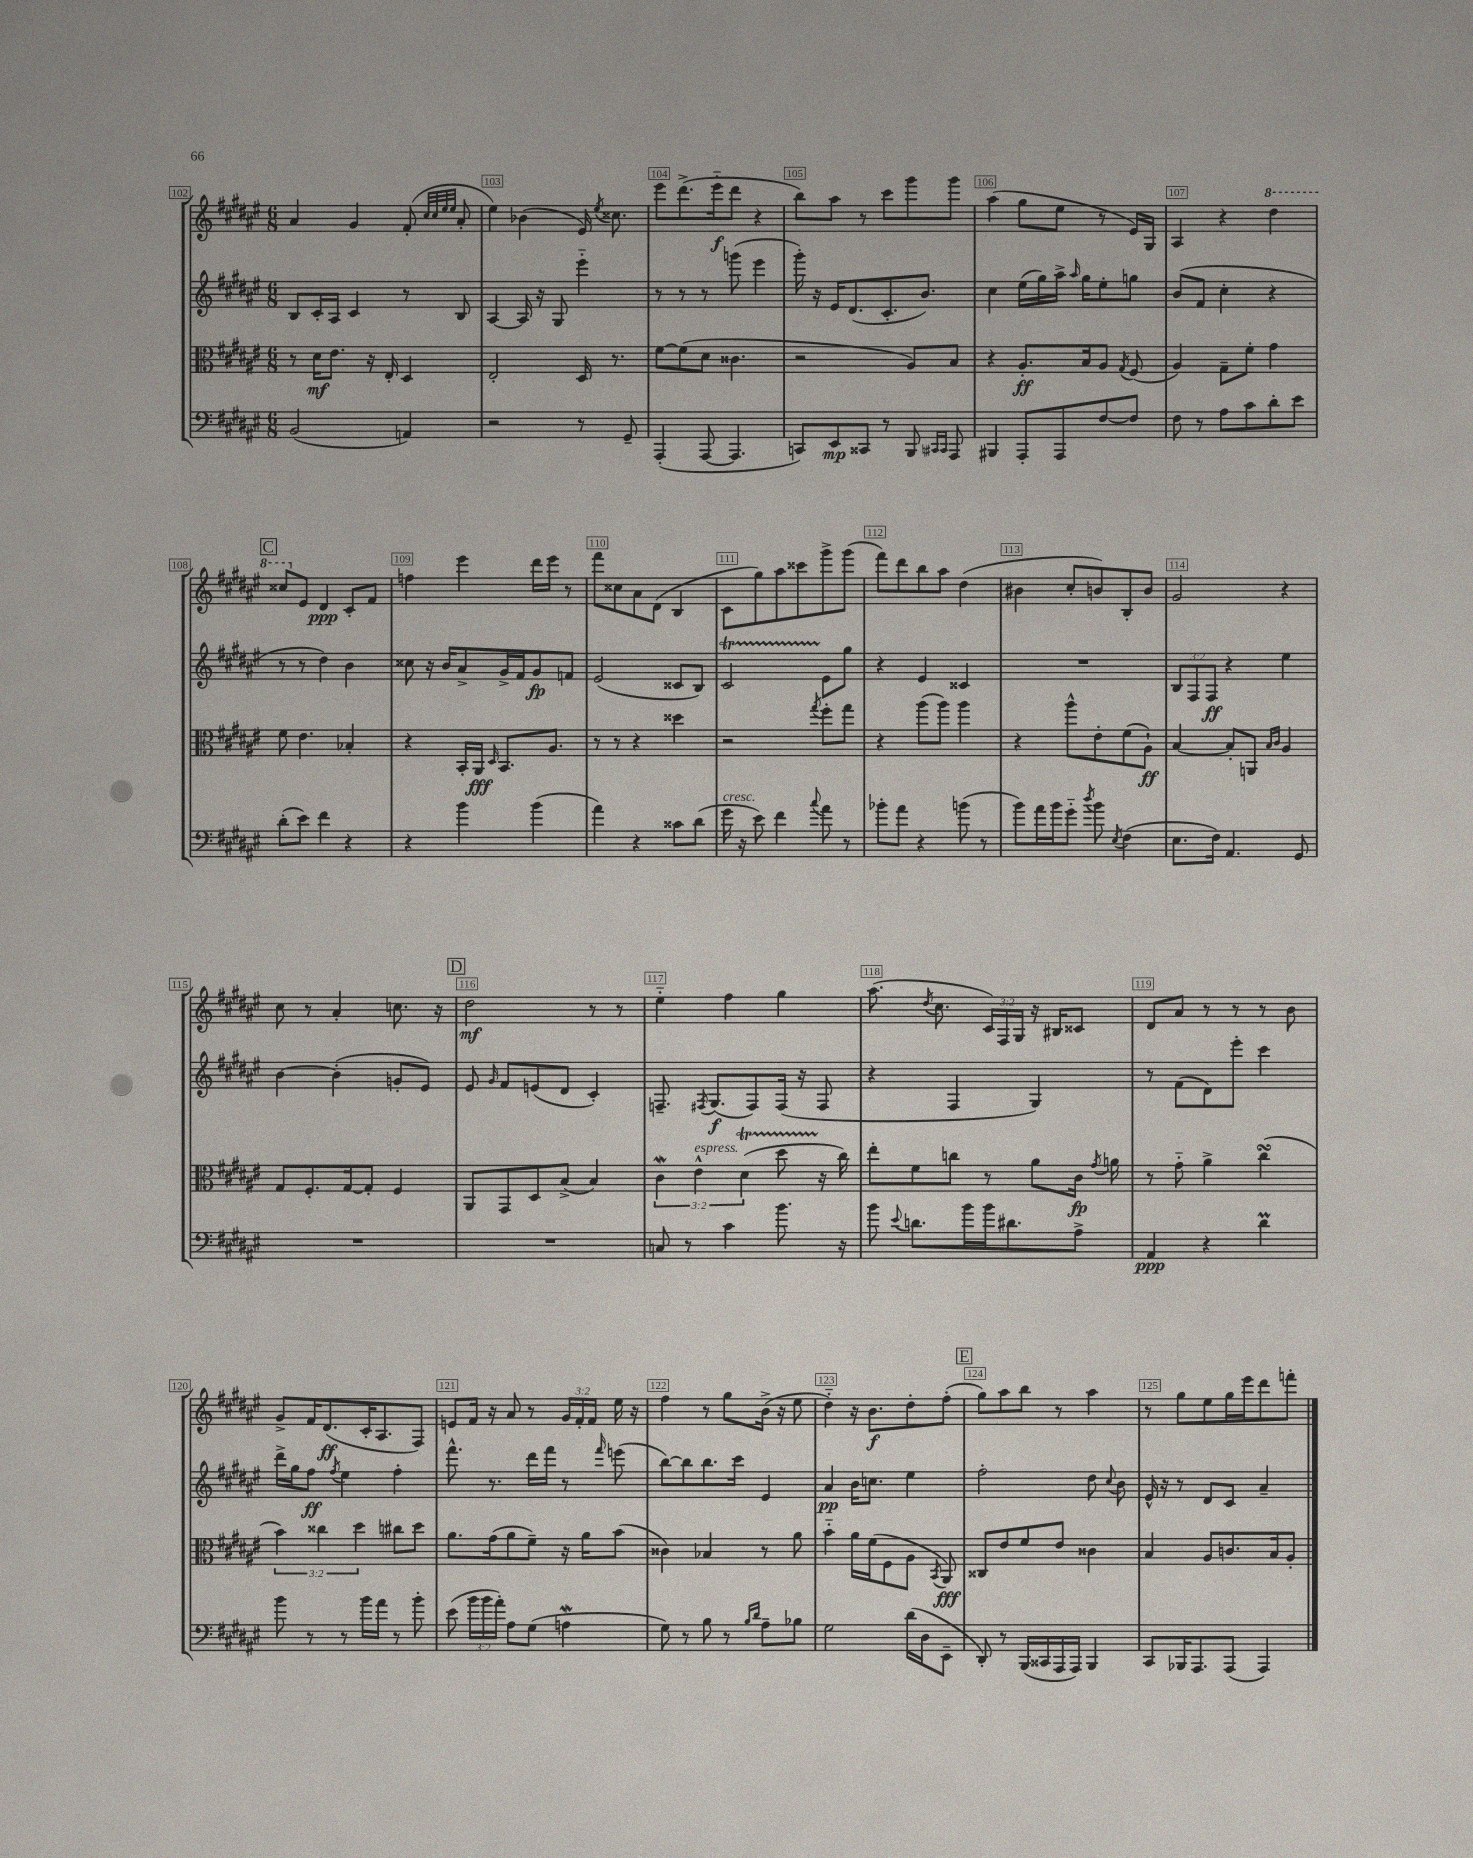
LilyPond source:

<<
\new StaffGroup <<
\new Staff = "s0" {
    \clef treble \key fis \major \numericTimeSignature \time 6/8 \override Staff.TupletNumber.text = #tuplet-number::calc-fraction-text
    \autoBeamOff ais'4 gis'4 fis'8-.( \grace { cis''32[ cis''32 eis''32 eis''32] } ais'8-. |
    eis''4) bes'4( eis'16) \acciaccatura { eis''8 } cisis''8. |
    eis'''8[ dis'''8.->( eis'''16-_\f dis'''8] r4 |
    b''8[) ais''8] r8 cis'''8[ gis'''8 gis'''8] |
    ais''4( gis''8[ eis''8] r8 eis'16[) gis16] |
    ais4 r4 \ottava #1 dis'''4 |
    \mark \markup { \box "C" } cisis'''8[ \ottava #0 eis'8] dis'4\ppp cis'8[-. fis'8] |
    f''4 eis'''4 dis'''16[ eis'''16] r8 |
    fis'''8[ cisis''8 ais'8 dis'8]( b4 |
    cis'8[ gis''8) ais''8 cisis'''8 gis'''8-> gis'''8]( |
    fis'''8[) dis'''8 b''8 ais''8] dis''4( |
    bis'4 cis''8[-. b'8) b8-. b'8] |
    gis'2 r4 |
    cis''8 r8 ais'4-. c''8. r16 |
    \mark \markup { \box "D" } dis''2\mf r8 r8 |
    eis''4-_ fis''4 gis''4 |
    ais''8.( \acciaccatura { dis''8 } cis''8. \tuplet 3/2 { cis'16[) fis16 gis16] } r16 bis16[ cisis'8] |
    dis'8[ ais'8] r8 r8 r8 b'8 |
    gis'8[-> fis'16 dis'8.\ff( cis'16-. ais8. fis8]) |
    e'8[ fis'16] r16 ais'8 r8 \tuplet 3/2 { gis'16[ fis'16-. fis'16] } eis''16 r16 |
    fis''4 r8 gis''8[ b'16]->( r16 eis''8 |
    dis''4-_) r16 b'8.[\f dis''8-. fis''8]-.( |
    \mark \markup { \box "E" } gis''8[) ais''8 b''8] r8 ais''4 |
    r8 gis''8[ eis''8 gis''16 eis'''16 dis'''8 f'''8]-. \bar "|." |
}
\new Staff = "s1" {
    \clef treble \key fis \major \numericTimeSignature \time 6/8 \override Staff.TupletNumber.text = #tuplet-number::calc-fraction-text
    \autoBeamOff b8[ cis'16-. ais16] cis'4 r8 b8 |
    ais4~ ais16 r16 gis8 eis'''4-_ |
    r8 r8 r8 g'''8( eis'''4 |
    gis'''16-.) r16 eis'16[ dis'8.( cis'8.-. b'8.]) |
    cis''4 eis''16[( gis''16) ais''16]-> \grace { ais''16 } gis''16[ eis''8-. g''8] |
    b'8[( fis'8] cis''4-. r4 |
    \mark \markup { \box "C" } r8 r8 dis''4) b'4 |
    cisis''8 r16 b'16[ ais'8-> gis'16-> fis'16 gis'8\fp f'8] |
    eis'2( cisis'8[ b8]) |
    cis'2\startTrillSpan eis'8[\stopTrillSpan gis''8] |
    r4 eis'4 cisis'4 |
    R2. |
    \tuplet 3/2 { b8[ fis8 fis8]\ff } r4 eis''4 |
    b'4~ b'4-.( g'8[-. eis'8]) |
    \mark \markup { \box "D" } eis'8 \grace { gis'16 } fis'8[ e'8( dis'8] cis'4-.) |
    f8.-- \acciaccatura { fis8 } gis8.[\f( fis8) fis16]( r16 fis8 |
    r4 fis4 gis4) |
    r8 fis'8[( dis'8) eis'''8]-. cis'''4 |
    dis'''16[-> gis''16 fis''8]\ff \acciaccatura { fis''8 } eis''4 fis''4-. |
    fis'''8.-^ r8. dis'''16[ fis'''16] r8 \grace { fis'''16 } e'''8( |
    b''8[~) b''8 b''8. cis'''16] eis'4 |
    ais'4\pp b'16[ c''8.] eis''4 |
    \mark \markup { \box "E" } fis''2-. dis''8 \appoggiatura { cis''8 } b'8 |
    eis'16-^ r16 r8 dis'8[ cis'8] ais'4-- \bar "|." |
}
\new Staff = "s2" {
    \clef alto \key fis \major \numericTimeSignature \time 6/8 \override Staff.TupletNumber.text = #tuplet-number::calc-fraction-text
    \autoBeamOff r8 dis'16[\mf eis'8.] r16 eis16-. dis4 |
    eis2-. dis16 r8. |
    fis'8[~ fis'8( dis'8] cisis'4. |
    r2 ais8[) b8] |
    r4 ais8.[-.\ff b16 ais8] \acciaccatura { gis8 } fis8( |
    ais4) gis8[-- fis'8]-. gis'4 |
    \mark \markup { \box "C" } fis'8 eis'4. bes4-. |
    r4 b,16[-. ais,16]\fff \grace { dis16 } b,8.[ ais8.] |
    r8 r8 r4 disis''4 |
    r2 \acciaccatura { gis''8 } fis''8[-. gis''8] |
    r4 ais''8[( ais''8]) ais''4 |
    r4 ais''8[-^ eis'8-. fis'8( ais8]-!\ff) |
    b4~ b8[-. a,8] \grace { b16[ cis'16] } ais4 |
    gis8[ fis8.-. gis16~ gis8]-. fis4 |
    \mark \markup { \box "D" } ais,8[ gis,8 dis8 b8]->( b4) |
    \tuplet 3/2 { cis'4\mordent eis'4-^^\markup { \italic "espress." } dis'4\startTrillSpan( } dis''8 r16\stopTrillSpan cis''16) |
    eis''8[-. fis'8 c''8] r8 ais'8[ cis'16]\fp \acciaccatura { gis'8 } a'16 |
    r8 gis'8-_ ais'4-> cis''4\turn( |
    \tuplet 3/2 { b'4) cisis''4 dis''4 } cis''8[ dis''8] |
    ais'8.[ gis'16( ais'8 fis'8]--) r16 ais'16[ b'8]( |
    cisis'4) bes4 r8 ais'8 |
    b'4-_ ais'16[ fis'16( fis8 ais8] \acciaccatura { b,8 } ais,8\fff) |
    \mark \markup { \box "E" } cisis8[ eis'8 fis'8 eis'8] cisis'4 |
    b4 ais8[ c'8. b16 ais8]-. \bar "|." |
}
\new Staff = "s3" {
    \clef bass \key fis \major \numericTimeSignature \time 6/8 \override Staff.TupletNumber.text = #tuplet-number::calc-fraction-text
    \autoBeamOff b,2( a,4) |
    r2 r8 gis,8-- |
    ais,,4-.( ais,,8~ ais,,4. |
    c,8[) eis,8\mp cisis,8] r8 b,,8 \grace { cis,16[ cis,16] } ais,,8 |
    bis,,4 ais,,8[-. ais,,8 fis8~ fis8] |
    fis8 r8 ais8[ cis'8 dis'8-. eis'8] |
    \mark \markup { \box "C" } dis'8[-.( eis'8]) fis'4 r4 |
    r4 b'4 b'4( |
    ais'4) r4 cisis'8[ dis'8]( |
    gis'16^\markup { \italic "cresc." } r16 eis'8) fis'4 \appoggiatura { cis''8 } ais'8 r8 |
    bes'8[-. ais'8] r4 b'8( r8 |
    b'8[) ais'16 b'16 gis'8]-_ \acciaccatura { dis''8 } b'8 \acciaccatura { eis8 } fis4( |
    eis8.[ fis16]) ais,4. gis,8 |
    R2. |
    \mark \markup { \box "D" } R2. |
    c8 r8 cis'4 b'8. r16 |
    b'8 \appoggiatura { eis'8 } d'8.[ b'16 b'16 dis'8. ais8]-> |
    ais,4\ppp r4 dis'4\prall |
    b'8 r8 r8 b'16[ ais'16] r8 b'8-. |
    eis'8( \tuplet 3/2 { b'16[ b'16 ais'16]-.) } ais8[ gis8]( a4\mordent |
    gis8) r8 b8 r8 \grace { b16[ dis'16] } ais8[-- bes8] |
    gis2 dis'16[( dis16 eis,8]-- |
    \mark \markup { \box "E" } dis,8-.) r8 b,,16[( cisis,16 ais,,16 ais,,16]) b,,4 |
    cis,8[ bes,,16 ais,,8. ais,,8]( ais,,4) \bar "|." |
}
>>
>>
\layout { \context { \Score currentBarNumber = #102 \override BarNumber.break-visibility = ##(#f #t #t) barNumberVisibility = #all-bar-numbers-visible \override BarNumber.stencil = #(make-stencil-boxer 0.1 0.3 ly:text-interface::print) } }
